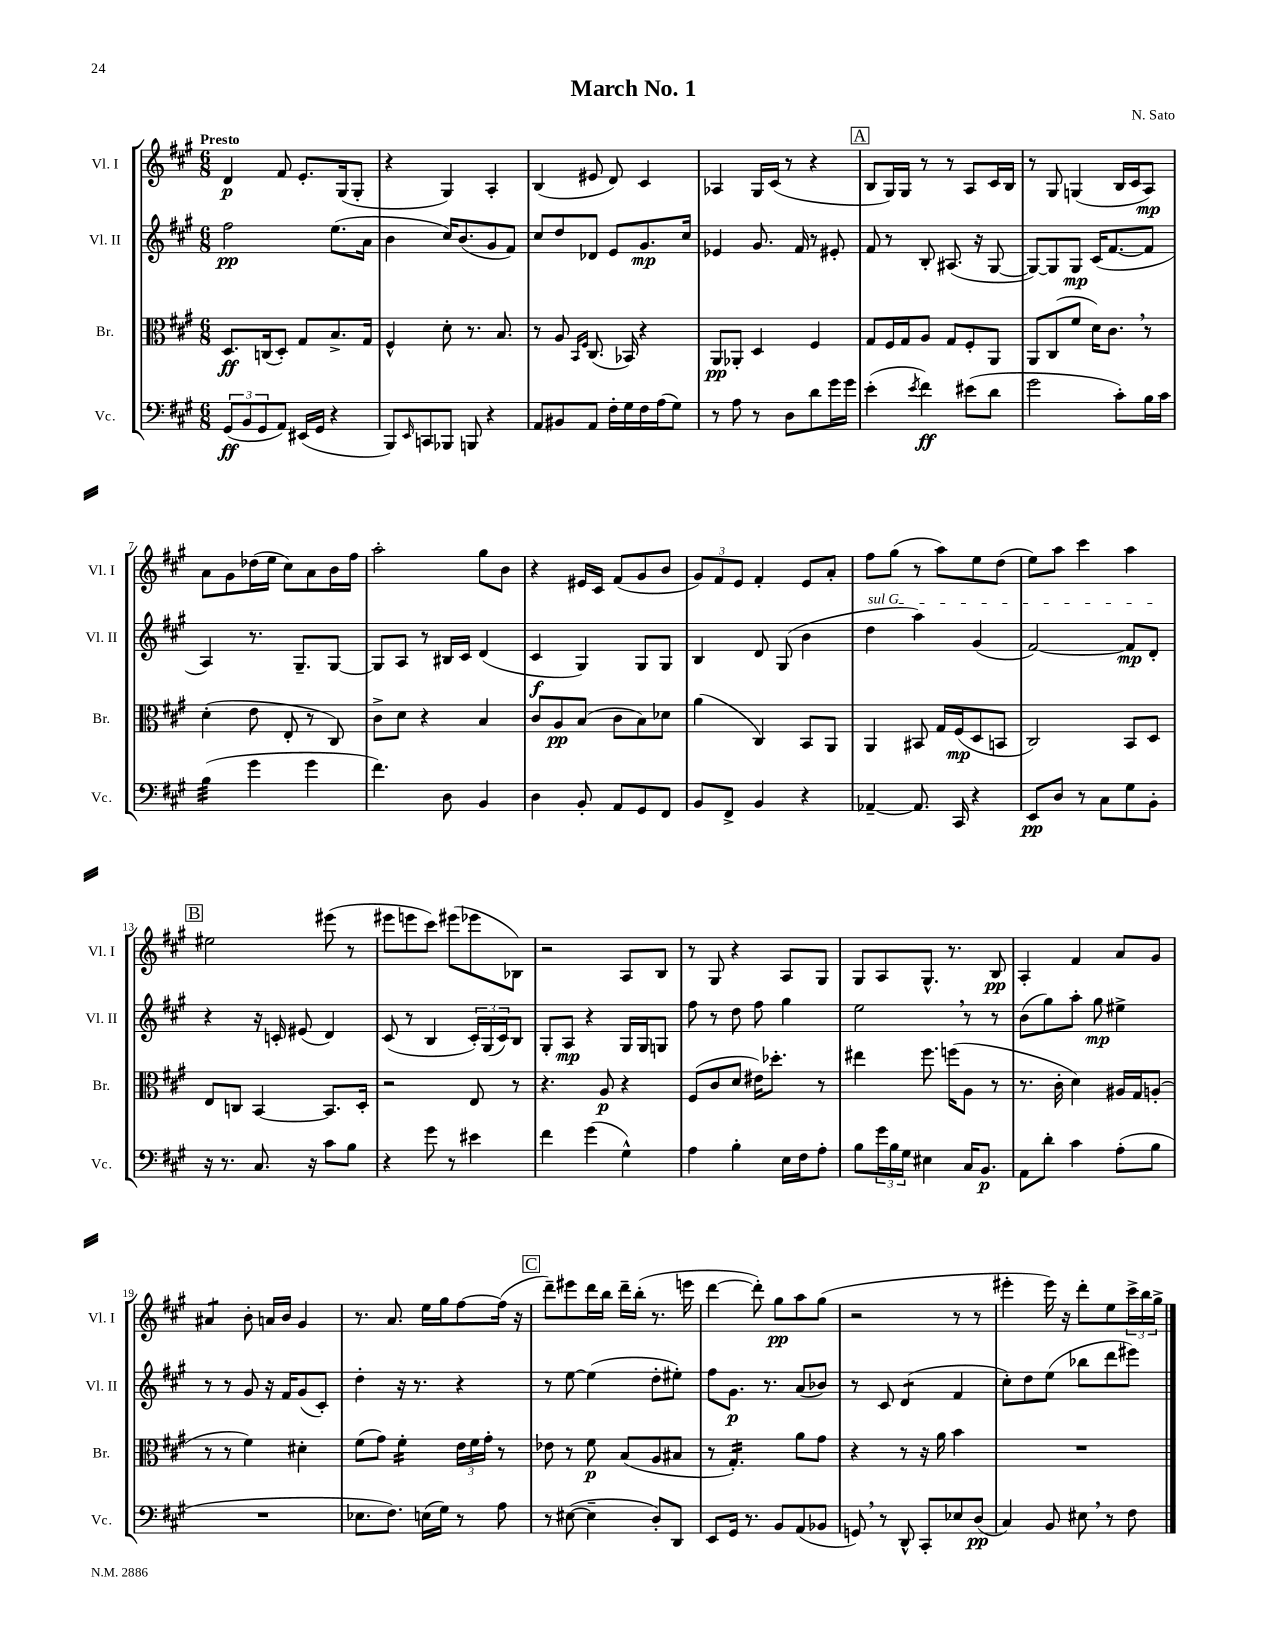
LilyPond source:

\header { title = "March No. 1" composer = "N. Sato" }
<<
\new StaffGroup <<
\new Staff = "s0" \with { instrumentName = "Vl. I" shortInstrumentName = "Vl. I" } {
    \clef treble \key a \major \numericTimeSignature \time 6/8 \tempo "Presto"
    d'4\p fis'8 e'8.-. gis16( gis8-. |
    r4 gis4) a4-. |
    b4( eis'8 d'8) cis'4 |
    aes4 gis16 cis'16( r8 r4 |
    \mark \markup { \box "A" } b8 gis16) gis16 r8 r8 a8 cis'16 b16 |
    r8 gis8 g4( b16 cis'16 a8\mp) |
    a'8 gis'8 des''16( e''16 cis''8) a'8 b'16 fis''16 |
    a''2-. gis''8 b'8 |
    r4 eis'16 cis'16 fis'8( gis'8 b'8 |
    \tuplet 3/2 { gis'8) fis'8 e'8 } fis'4-. e'8 a'8-. |
    fis''8 gis''8( r8 a''8) e''8 d''8( |
    e''8) a''8 cis'''4 a''4 |
    \mark \markup { \box "B" } eis''2 eis'''8( r8 |
    eis'''8 e'''8 cis'''8) eis'''8( ees'''8 bes8) |
    r2 a8 b8 |
    r8 gis8 r4 a8 gis8 |
    gis8 a8 gis8.-^ r8. b8\pp |
    a4-. fis'4 a'8 gis'8 |
    ais'4:8 b'8-. a'16 b'16 gis'4 |
    r8. a'8. e''16 gis''16 fis''8~ fis''16( r16 |
    \mark \markup { \box "C" } d'''8--) eis'''8 d'''16 b''16 d'''16-- b''16-.( r8. e'''16 |
    d'''4~ d'''8-.) gis''8\pp a''8 gis''8( |
    r2 r8 r8 |
    eis'''4-. eis'''16) r16 d'''8-. e''8 \tuplet 3/2 { cis'''16-> b''16 gis''16-> } \bar "|." |
}
\new Staff = "s1" \with { instrumentName = "Vl. II" shortInstrumentName = "Vl. II" } {
    \clef treble \key a \major \numericTimeSignature \time 6/8
    fis''2\pp e''8.( a'16 |
    b'4 cis''16) b'8.( gis'8 fis'8) |
    cis''8 d''8 des'8 e'8 gis'8.\mp cis''16 |
    ees'4 gis'8. fis'16 r8 eis'8-. |
    \mark \markup { \box "A" } fis'8 r8 b8-. ais8.( r16 gis8~ |
    gis8~) gis8 gis8\mp cis'16( fis'8.~ fis'8 |
    a4) r8. gis8.-- gis8~ |
    gis8 a8 r8 bis16 cis'16 d'4( |
    cis'4\f gis4) gis8 gis8 |
    b4 d'8 gis8( b'4 |
    \once \override TextSpanner.bound-details.left.text = \markup { \italic "sul G" } d''4\startTextSpan a''4) gis'4( |
    fis'2~) fis'8\mp d'8-.\stopTextSpan |
    \mark \markup { \box "B" } r4 r16 c'16-. eis'8( d'4) |
    cis'8( r8 b4 \tuplet 3/2 { cis'16-.) gis16( cis'16) } b8 |
    gis8-. a8\mp r4 gis16 gis16 g8 |
    fis''8 r8 d''8 fis''8 gis''4 |
    e''2 \breathe r8 r8 |
    b'8( gis''8) a''8-. gis''8\mp eis''4-> |
    r8 r8 gis'8 r16 fis'16 gis'8( cis'8-.) |
    d''4-. r16 r8. r4 |
    \mark \markup { \box "C" } r8 e''8~ e''4( d''8-. eis''8-.) |
    fis''8 gis'8.\p r8. a'8( bes'8) |
    r8 cis'8 d'4:8( fis'4 |
    cis''8-.) d''8 e''8( bes''8 d'''8 eis'''8) \bar "|." |
}
\new Staff = "s2" \with { instrumentName = "Br." shortInstrumentName = "Br." } {
    \clef alto \key a \major \numericTimeSignature \time 6/8
    d8.\ff c16( d8-.) gis8 b8.-> gis16 |
    fis4-^ d'8-. r8. b8. |
    r8 a8 \grace { b,16 fis16 } cis8.( bes,16) r4 |
    a,8\pp aes,8-. d4 fis4 |
    \mark \markup { \box "A" } gis8 fis16 gis16 a8 gis8 fis8-. a,8 |
    a,8 cis8( fis'8 d'16) cis'8. \breathe r8 |
    d'4-.( e'8 e8-. r8 cis8) |
    cis'8-> d'8 r4 b4 |
    cis'8 a8\pp b8( cis'8 b8) des'8 |
    a'4( cis4) b,8 a,8 |
    a,4 bis,8 gis16 fis16\mp( d8 b,8 |
    cis2) b,8 d8 |
    \mark \markup { \box "B" } e8 c8 b,4~ b,8. d16-. |
    r2 e8 r8 |
    r4. a8\p r4 |
    fis8( cis'8 d'8 eis'16) des''8.-. r8 |
    eis''4 fis''8. f''16( a8 r8 |
    r8. cis'16-. d'4) ais16 gis16 a8-.( |
    r8 r8 fis'4) dis'4-. |
    fis'8( gis'8) fis'4:16-. \tuplet 3/2 { e'16 fis'16 gis'16-. } r8 |
    \mark \markup { \box "C" } ees'8 r8 fis'8\p b8( a8 bis8 |
    r8 gis4.:16-.) a'8 gis'8 |
    r4 r8 r16 a'16 b'4 |
    R2. \bar "|." |
}
\new Staff = "s3" \with { instrumentName = "Vc." shortInstrumentName = "Vc." } {
    \clef bass \key a \major \numericTimeSignature \time 6/8
    \tuplet 3/2 { gis,8\ff( b,8 gis,8 } a,8) eis,16( gis,16 r4 |
    b,,8) \grace { e,16 } c,8 bes,,8 b,,8 r4 |
    a,8 bis,8 a,8 fis16-. gis16 fis16 a16( gis8) |
    r8 a8 r8 d8 d'8 gis'16 gis'16 |
    \mark \markup { \box "A" } e'4-.( \acciaccatura { e'8 } fis'4\ff) eis'8( d'8 |
    gis'2 cis'8-.) b16 cis'16 |
    b4:32( gis'4 gis'4 |
    fis'4.) d8 b,4 |
    d4 b,8-. a,8 gis,8 fis,8 |
    b,8 fis,8-> b,4 r4 |
    aes,4~-- aes,8. cis,16 r4 |
    e,8\pp d8 r8 cis8 gis8 b,8-. |
    \mark \markup { \box "B" } r16 r8. cis8. r16 cis'8 b8 |
    r4 gis'8 r8 eis'4 |
    fis'4 gis'4( gis4-^) |
    a4 b4-. e16 fis16 a8-. |
    b8 \tuplet 3/2 { gis'16 b16 gis16 } eis4 cis16 b,8.\p |
    a,8 d'8-. cis'4 a8-.( b8 |
    R2. |
    ees8. fis8.) e16( gis16) r8 a8 |
    \mark \markup { \box "C" } r8 eis8~( eis4-- d8-.) d,8 |
    e,8 gis,16 r8. b,8 a,8( bes,8 |
    g,8) \breathe r8 d,8-^ cis,8-. ees8 d8\pp( |
    cis4) b,8 eis8 \breathe r8 fis8 \bar "|." |
}
>>
>>
